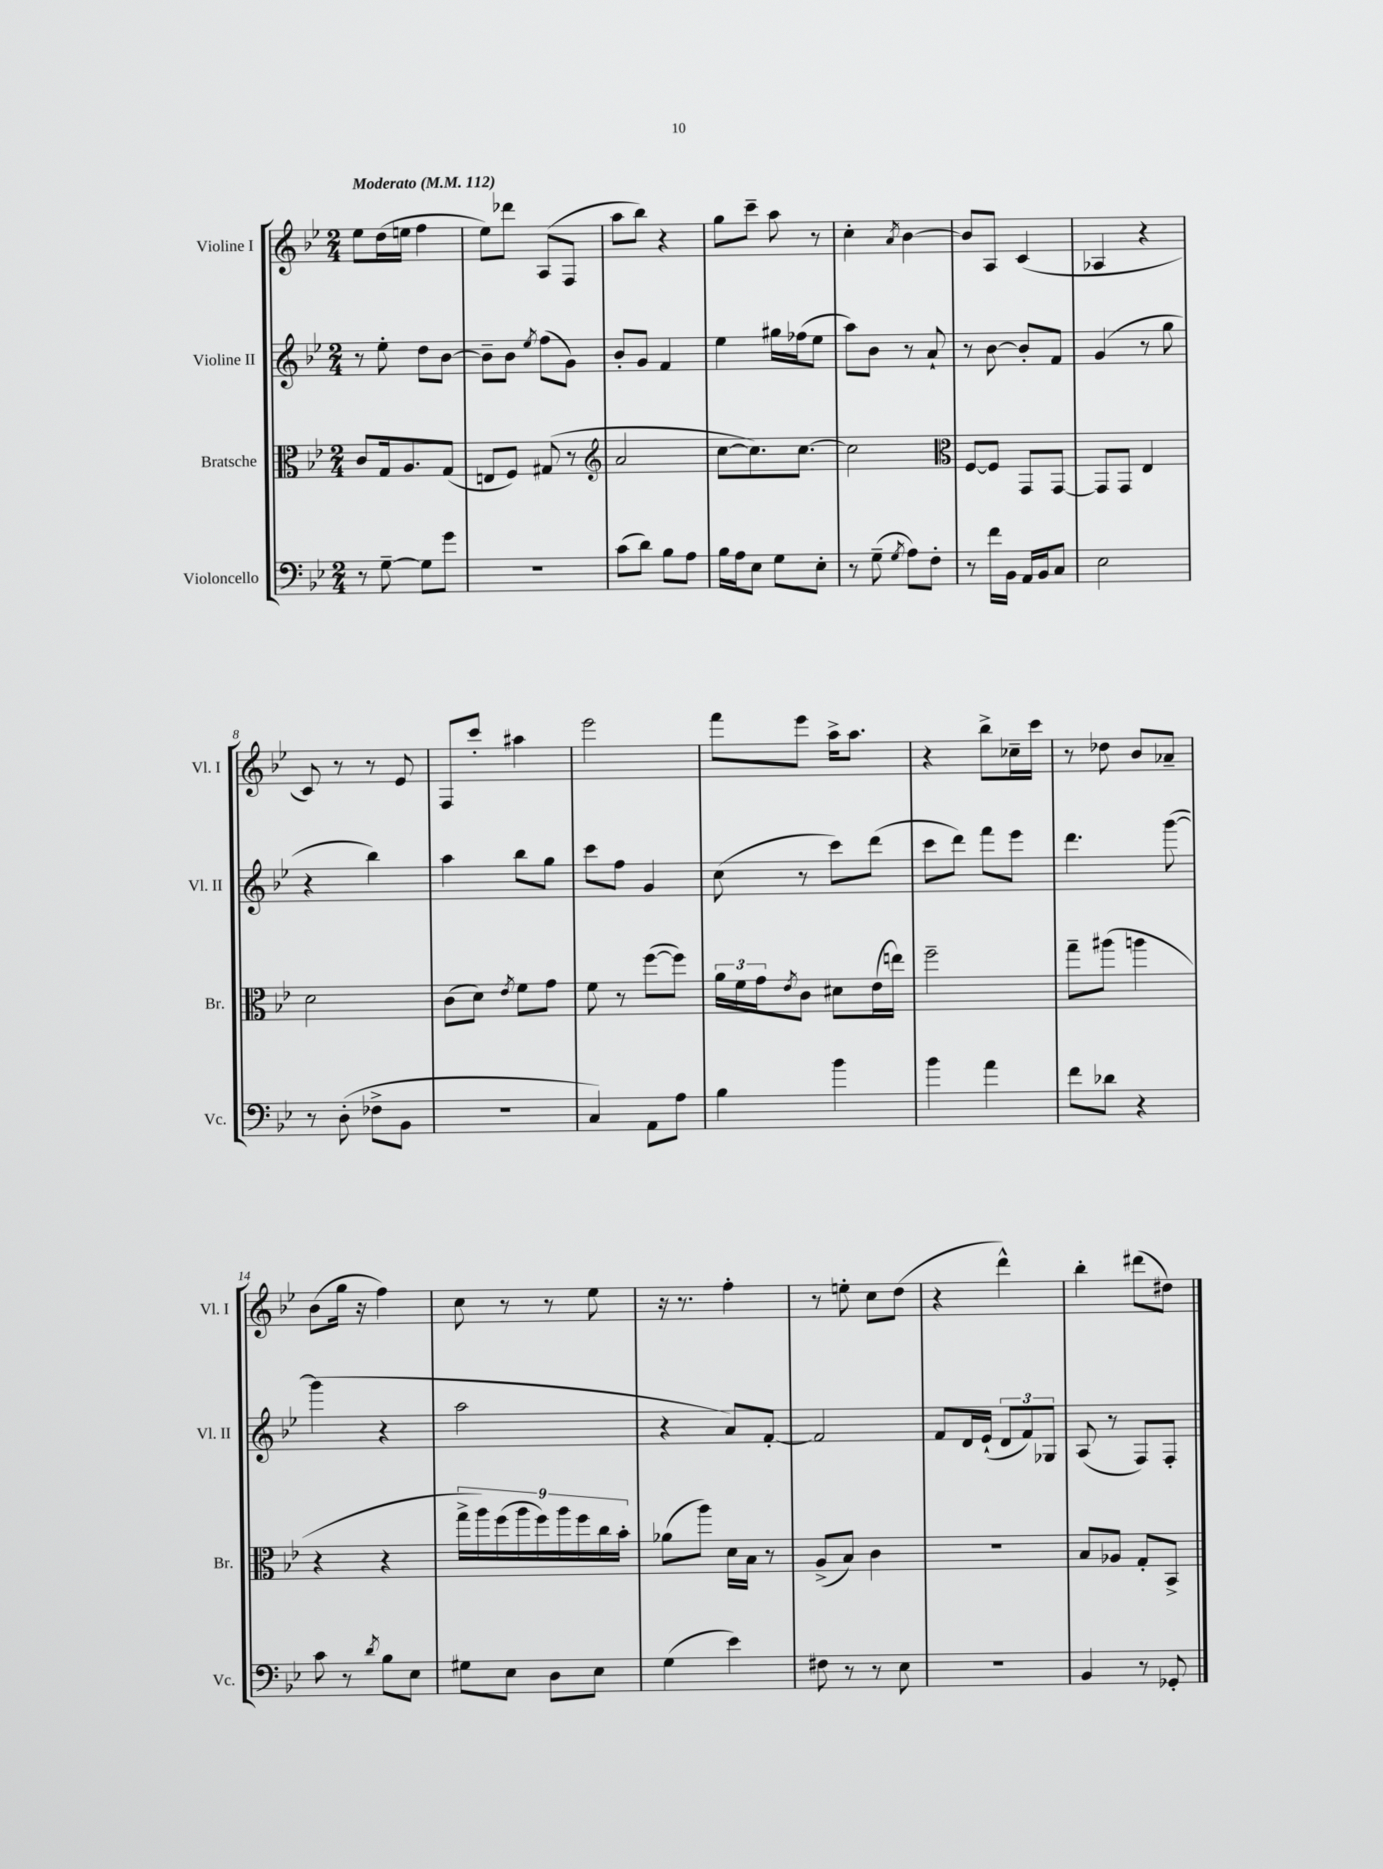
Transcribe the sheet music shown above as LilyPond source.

<<
\new StaffGroup <<
\new Staff = "s0" \with { instrumentName = "Violine I" shortInstrumentName = "Vl. I" } {
    \clef treble \key bes \major \numericTimeSignature \time 2/4 \tempo "Moderato" 4 = 112
    ees''8 d''16( e''16 f''4 |
    ees''8) des'''8 a8( f8 |
    a''8 bes''8) r4 |
    g''8 c'''8-- a''8 r8 |
    c''4-. \acciaccatura { a'8 } bes'4~ |
    bes'8 a8 c'4( |
    aes4 r4 |
    c'8) r8 r8 ees'8 |
    f8 c'''8-. ais''4 |
    ees'''2 |
    f'''8 ees'''8 a''16-> a''8. |
    r4 bes''8-> ces''16-- c'''16 |
    r8 des''8 bes'8 aes'8-- |
    bes'8( g''16 r16 f''4) |
    c''8 r8 r8 ees''8 |
    r16 r8. f''4-. |
    r8 e''8-. c''8 d''8( |
    r4 d'''4-^) |
    bes''4-. dis'''8( dis''8) \bar "|." |
}
\new Staff = "s1" \with { instrumentName = "Violine II" shortInstrumentName = "Vl. II" } {
    \clef treble \key bes \major \numericTimeSignature \time 2/4
    r8 ees''8-. d''8 bes'8~ |
    bes'8-- bes'8 \acciaccatura { ees''8 } f''8( g'8) |
    bes'8-. g'8 f'4 |
    ees''4 gis''16 fes''16( ees''8 |
    a''8) bes'8 r8 a'8-! |
    r8 bes'8~ bes'8-. f'8 |
    g'4( r8 g''8 |
    r4 bes''4) |
    a''4 bes''8 g''8 |
    c'''8 f''8 g'4 |
    c''8( r8 c'''8) d'''8( |
    c'''8 d'''8) f'''8 ees'''8 |
    d'''4. g'''8~( |
    g'''4 r4 |
    a''2 |
    r4 a'8) f'8~-. |
    f'2 |
    f'8 d'16 ees'16-!( \tuplet 3/2 { d'8 f'8) ges8 } |
    a8( r8 f8) f8-. \bar "|." |
}
\new Staff = "s2" \with { instrumentName = "Bratsche" shortInstrumentName = "Br." } {
    \clef alto \key bes \major \numericTimeSignature \time 2/4
    c'8 g16 a8. g8( |
    e8 f8) gis8( r8 |
    \clef treble a'2 |
    c''8~ c''8.) c''8.~ |
    c''2 |
    \clef alto f8~ f8 g,8 g,8~ |
    g,8 g,8 ees4 |
    d'2 |
    c'8( d'8) \acciaccatura { ees'8 } f'8 g'8 |
    f'8 r8 f''8~( f''8) |
    \tuplet 3/2 { a'16 f'16 g'16 } \acciaccatura { ees'8 } c'8 dis'8 ees'16( e''16) |
    f''2-- |
    g''8-- ais''8( a''4 |
    r4 r4 |
    \tuplet 9/8 { g''16-> a''16) f''16( a''16 f''16) a''16 f''16 c''16 bes'16-. } |
    aes'8( a''8) d'16 bes16 r8 |
    a8->( bes8) c'4 |
    r2 |
    bes8 aes8 g8-. bes,8-> \bar "|." |
}
\new Staff = "s3" \with { instrumentName = "Violoncello" shortInstrumentName = "Vc." } {
    \clef bass \key bes \major \numericTimeSignature \time 2/4
    r8 g8~-- g8 g'8 |
    R2 |
    c'8( d'8) bes8 a8 |
    bes16 a16 ees8 g8 ees8-. |
    r8 g8--( \acciaccatura { g8 } a8) f8-. |
    r8 f'16 bes,16 a,16 bes,16 c8 |
    ees2 |
    r8 d8-.( fes8-> bes,8 |
    r2 |
    c4) a,8 a8 |
    bes4 bes'4 |
    bes'4 a'4 |
    f'8 des'8 r4 |
    c'8 r8 \acciaccatura { d'8 } bes8 ees8 |
    gis8 ees8 d8 ees8 |
    g4( ees'4) |
    fis8 r8 r8 ees8 |
    r2 |
    bes,4 r8 ges,8-. \bar "|." |
}
>>
>>
